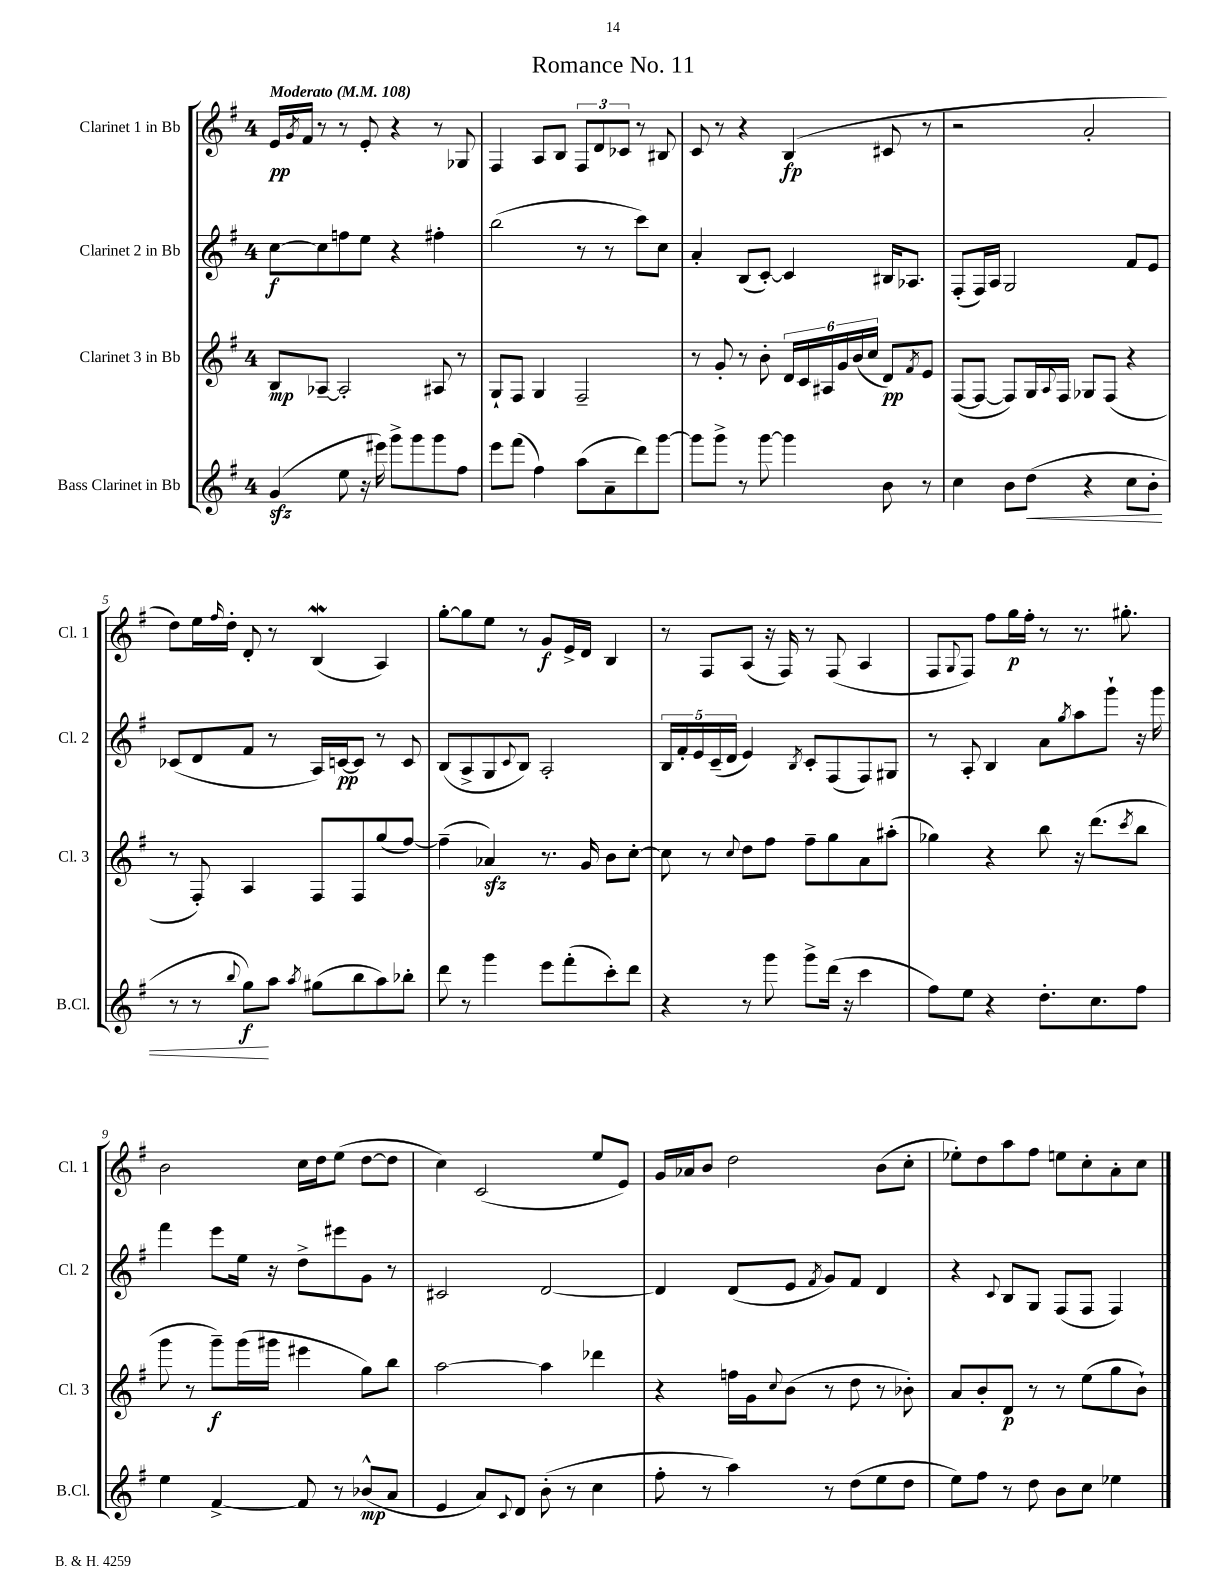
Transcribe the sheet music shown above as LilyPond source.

\header { title = "Romance No. 11" }
<<
\new StaffGroup <<
\new Staff = "s0" \with { instrumentName = "Clarinet 1 in Bb" shortInstrumentName = "Cl. 1" } {
    \clef treble \key g \major \once \override Staff.TimeSignature.style = #'single-digit \time 4/4 \tempo "Moderato" 4 = 108
    e'16\pp \acciaccatura { g'8 } fis'16 r8 r8 e'8-. r4 r8 ges8 |
    fis4 a8 b8 \tuplet 3/2 { fis8 d'8 ces'8 } r8 bis8 |
    c'8 r8 r4 b4\fp( cis'8 r8 |
    r2 a'2-. |
    d''8) e''16 \grace { fis''16 } d''16-. d'8-. r8 b4\mordent( a4) |
    g''8~-. g''8 e''8 r8 g'8\f e'16-> d'16 b4 |
    r8 fis8 a8( r16 fis16) r8 fis8( a4 |
    fis8 \appoggiatura { g8 } fis8) fis''8 g''16\p fis''16-. r8 r8. gis''8.-. |
    b'2 c''16 d''16 e''8( d''8~ d''8 |
    c''4) c'2( e''8 e'8) |
    g'16 aes'16 b'8 d''2 b'8( c''8-. |
    ees''8-.) d''8 a''8 fis''8 e''8 c''8-. a'8-. c''8 \bar "|." |
}
\new Staff = "s1" \with { instrumentName = "Clarinet 2 in Bb" shortInstrumentName = "Cl. 2" } {
    \clef treble \key g \major \once \override Staff.TimeSignature.style = #'single-digit \time 4/4
    c''8~\f c''8 f''8 e''8 r4 fis''4-. |
    b''2( r8 r8 c'''8) c''8 |
    a'4-. b8( c'8~-.) c'4 bis16 aes8. |
    fis8-.( fis16) a16 g2 fis'8 e'8 |
    ces'8( d'8 fis'8 r8 a16) c'16~\pp c'8 r8 c'8 |
    b8( a8-> g8 \appoggiatura { c'8 } b8) a2-. |
    \tuplet 5/4 { b16 fis'16-. e'16 c'16--( d'16 } e'4) \acciaccatura { b8 } c'8-. fis8( fis8) gis8 |
    r8 a8-. b4 a'8 \acciaccatura { g''8 } a''8 g'''8-! r16 g'''16 |
    fis'''4 e'''8 e''16 r16 d''8-> eis'''8 g'8 r8 |
    cis'2 d'2~ |
    d'4 d'8( e'8 \acciaccatura { fis'8 } g'8) fis'8 d'4 |
    r4 \appoggiatura { c'8 } b8 g8 fis8( fis8 fis4) \bar "|." |
}
\new Staff = "s2" \with { instrumentName = "Clarinet 3 in Bb" shortInstrumentName = "Cl. 3" } {
    \clef treble \key g \major \once \override Staff.TimeSignature.style = #'single-digit \time 4/4
    b8\mp aes8~-- aes2-. ais8 r8 |
    g8-! fis8 g4 fis2-- |
    r8 g'8-. r8 b'8-. \tuplet 6/4 { d'16 c'16 ais16 g'16 b'16( c''16 } d'8\pp) \acciaccatura { fis'8 } e'8 |
    fis8~( fis8~ fis8) g16 \appoggiatura { a8 } fis16 ges8 fis8( r4 |
    r8 fis8-.) a4 fis8 fis8 g''8( fis''8~) |
    fis''4--( aes'4\sfz) r8. g'16 b'8 c''8~-. |
    c''8 r8 \appoggiatura { c''8 } d''8 fis''8 fis''8-- g''8 a'8 ais''8-.( |
    ges''4) r4 b''8 r16 d'''8.( \acciaccatura { c'''8 } b''8 |
    g'''8 r8 g'''8--\f) g'''16( gis'''16 eis'''4 g''8) b''8 |
    a''2~ a''4 des'''4 |
    r4 f''16 g'16 \appoggiatura { c''8 } b'8( r8 d''8 r8 bes'8-.) |
    a'8 b'8-. d'8\p r8 r8 e''8( g''8 b'8-!) \bar "|." |
}
\new Staff = "s3" \with { instrumentName = "Bass Clarinet in Bb" shortInstrumentName = "B.Cl." } {
    \clef treble \key g \major \once \override Staff.TimeSignature.style = #'single-digit \time 4/4
    g'4\sfz( e''8 r16 eis'''16) g'''8-> g'''8 g'''8 fis''8 |
    e'''8 fis'''8( fis''4) a''8( a'8-- d'''8) g'''8~ |
    g'''8 g'''8-> r8 g'''8~ g'''4 b'8 r8 |
    c''4 b'8 d''8\<( r4 c''8 b'8-. |
    r8 r8 \appoggiatura { b''8 } g''8\f\!) a''8 \acciaccatura { a''8 } gis''8( b''8 a''8) bes''8-. |
    d'''8 r8 g'''4 e'''8 fis'''8-.( c'''8-.) d'''8 |
    r4 r8 g'''8 g'''8-> d'''16( r16 c'''4 |
    fis''8) e''8 r4 d''8.-. c''8. fis''8 |
    e''4 fis'4~-> fis'8 r8 bes'8-^\mp( a'8 |
    e'4 a'8) \appoggiatura { c'8 } d'8 b'8-.( r8 c''4 |
    fis''8-. r8 a''4) r8 d''8( e''8 d''8 |
    e''8) fis''8 r8 d''8 b'8 c''8 ees''4 \bar "|." |
}
>>
>>
